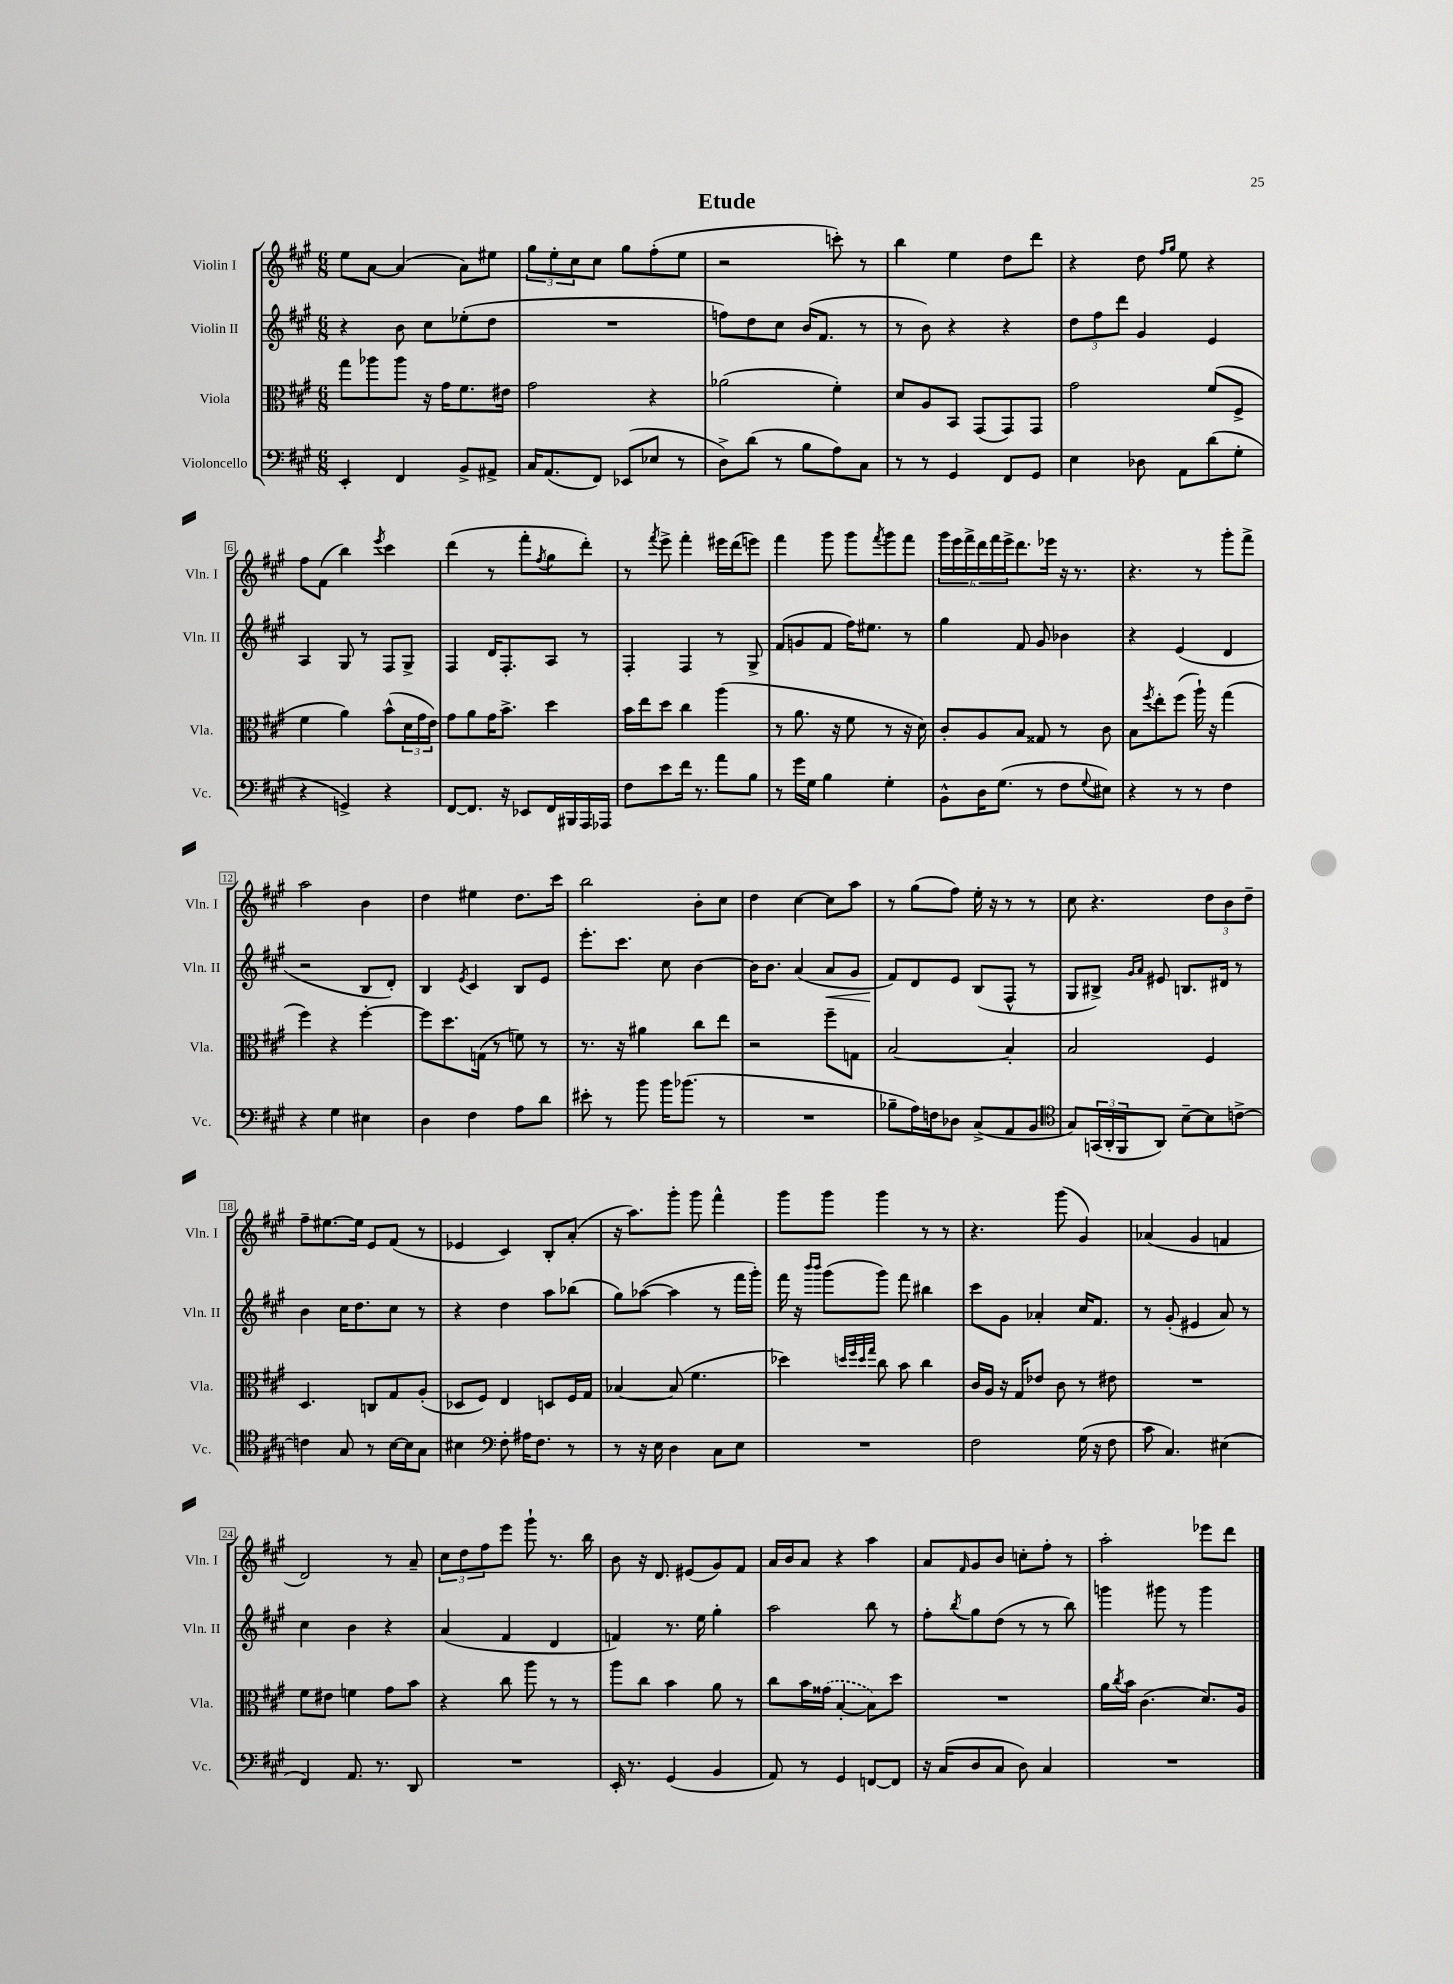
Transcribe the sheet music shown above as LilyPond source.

\header { title = "Etude" }
<<
\new StaffGroup <<
\new Staff = "s0" \with { instrumentName = "Violin I" shortInstrumentName = "Vln. I" } {
    \clef treble \key a \major \numericTimeSignature \time 6/8
    e''8 a'8~ a'4( a'8) eis''8 |
    \tuplet 3/2 { gis''8 e''8-. cis''8 } cis''8 gis''8 fis''8-.( e''8 |
    r2 c'''8-.) r8 |
    b''4 e''4 d''8 d'''8 |
    r4 d''8 \grace { fis''16 gis''16 } e''8 r4 |
    fis''8 fis'8( b''4) \acciaccatura { e'''8 } cis'''4 |
    d'''4( r8 fis'''8-. \acciaccatura { fis''8 } gis''8 d'''8-.) |
    r8 \acciaccatura { fis'''8 } e'''8-> fis'''4-. eis'''16 d'''16( e'''8) |
    fis'''4 gis'''8 gis'''8 \acciaccatura { fis'''8 } gis'''8 fis'''8 |
    \tuplet 6/4 { gis'''16 e'''16 fis'''16-> d'''16 fis'''16 e'''16-> } d'''8. ees'''16 r16 r8. |
    r4. r8 gis'''8-. fis'''8-> |
    a''2 b'4 |
    d''4 eis''4 d''8. cis'''16 |
    b''2 b'8-. cis''8 |
    d''4 cis''4~ cis''8 a''8 |
    r8 gis''8( fis''8) e''16-. r16 r8 r8 |
    cis''8 r4. \tuplet 3/2 { d''8 b'8 d''8-- } |
    fis''8-- eis''8.~ eis''16 e'8 fis'8( r8 |
    ees'4 cis'4) b8-. a'8-.( |
    r16 a''8.) gis'''8-. gis'''8 fis'''4-^ |
    gis'''8 gis'''8 gis'''4 r8 r8 |
    r4. gis'''8( gis'4) |
    aes'4( gis'4 f'4 |
    d'2) r8 a'8-- |
    \tuplet 3/2 { cis''8 d''8 fis''8 } e'''8 gis'''8-! r8. b''16 |
    b'8 r16 d'8. eis'8( gis'8) fis'8 |
    a'16 b'16 a'8 r4 a''4 |
    a'8 \grace { fis'16 } gis'8 b'8 c''8-. fis''8-. r8 |
    a''2-. ees'''8 d'''8 \bar "|." |
}
\new Staff = "s1" \with { instrumentName = "Violin II" shortInstrumentName = "Vln. II" } {
    \clef treble \key a \major \numericTimeSignature \time 6/8
    r4 b'8 cis''8 ees''8-.( d''8 |
    R2. |
    f''8) d''8 cis''8 b'16( fis'8. r8 |
    r8 b'8) r4 r4 |
    \tuplet 3/2 { d''8 fis''8 d'''8 } gis'4 e'4 |
    a4 gis8 r8 fis8 gis8-> |
    fis4 d'16 fis8.-. a8 r8 |
    fis4-. fis4 r8 gis8-> |
    fis'8( g'8 fis'8 fis''16) eis''8. r8 |
    gis''4 fis'8 gis'8 bes'4 |
    r4 e'4( d'4 |
    r2 b8 d'8-.) |
    b4 \acciaccatura { e'8 } cis'4 b8 e'8 |
    e'''8.-. cis'''8. cis''8 b'4~ |
    b'16 b'8. a'4( a'8\< gis'8 |
    fis'8\!) d'8 e'8 b8( fis8-^ r8 |
    gis8 bis8->) \grace { gis'16 a'16 } eis'8 b8. dis'16 r8 |
    b'4 cis''16 d''8. cis''8 r8 |
    r4 d''4 a''8 bes''8( |
    gis''8) aes''8~( aes''4 r8 fis'''16 gis'''16-.) |
    fis'''16 r16 \grace { b'''16 b'''16 } gis'''8( gis'''8) fis'''8 bis''4 |
    cis'''8 gis'8 aes'4-. cis''16 fis'8. |
    r8 gis'8-.( eis'4 a'8) r8 |
    cis''4 b'4 r4 |
    a'4( fis'4 d'4 |
    f'4) r8. e''16 gis''4-. |
    a''2 b''8 r8 |
    fis''8-. \acciaccatura { b''8 } gis''8 d''8( r8 r8 b''8) |
    g'''4 gis'''8 r8 gis'''4 \bar "|." |
}
\new Staff = "s2" \with { instrumentName = "Viola" shortInstrumentName = "Vla." } {
    \clef alto \key a \major \numericTimeSignature \time 6/8
    gis''8 aes''8 aes''8 r16 gis'16 fis'8. eis'16 |
    gis'2 r4 |
    aes'2( fis'4-.) |
    d'8 a8 b,8 gis,8( gis,8) gis,8 |
    gis'2 fis'8( fis8-> |
    fis'4 a'4) b'8-^( \tuplet 3/2 { d'16 gis'16 e'16) } |
    gis'8 a'8 gis'16 b'8.-> d''4 |
    b'16 e''16 d''8 cis''4 a''4( |
    r8 a'8. r16 fis'8 r8 r16 d'16) |
    cis'8-. a8 b8 gisis8 r8 cis'8 |
    b8 \acciaccatura { fis''8 } e''8-. fis''8( a''16-!) r16 gis''4( |
    fis''4) r4 fis''4~-. |
    fis''8 d''8. g16( r8 f'8) r8 |
    r8. r16 ais'4 cis''8 e''8 |
    r2 fis''8-- g8 |
    b2~ b4-. |
    b2 fis4 |
    d4. c8 gis8 a8-.( |
    des8 fis8) e4 d8 fis16 gis16 |
    bes4~ bes8( fis'4. |
    des''4) \grace { d''32 fis''32 d''32 gis''32 } cis''8 b'8 cis''4 |
    cis'16 a16 r16 gis16 ees'8 cis'8 r8 eis'8 |
    R2. |
    fis'8 eis'8 f'4 gis'8 b'8 |
    r4 cis''8 a''8 r8 r8 |
    a''8 cis''8 b'4 a'8 r8 |
    cis''8 b'16 \once \slurDashed gisis'16( b4~-. b8) d''8 |
    R2. |
    a'16 \acciaccatura { cis''8 } b'16 cis'4.( d'8.) a16 \bar "|." |
}
\new Staff = "s3" \with { instrumentName = "Violoncello" shortInstrumentName = "Vc." } {
    \clef bass \key a \major \numericTimeSignature \time 6/8
    e,4-. fis,4 b,8-> ais,8-> |
    cis16 a,8.( fis,8) ees,8( ees8 r8 |
    d8->) d'8( r8 b8 a8) cis8 |
    r8 r8 gis,4 fis,8 gis,8 |
    e4 des8 a,8 d'8( gis8-. |
    r4 g,4->) r4 |
    fis,8~ fis,8. r16 ees,8 fis,16 bis,,16 a,,16 aes,,16 |
    fis8 e'8 fis'16 r8. a'8 b8 |
    r8 gis'16 gis16 b4 gis4-. |
    b,8-^ d16 gis8.( r8 fis8 \appoggiatura { gis8 } eis8) |
    r4 r8 r8 fis4 |
    r4 gis4 eis4 |
    d4 fis4 a8 d'8 |
    eis'8-. r8 b'8 b'16 bes'8.( r8 |
    R2. |
    bes8-- a16) f16 des8 cis8->( a,8 b,8 |
    \clef tenor gis8) \tuplet 3/2 { g,16( a,16-. fis,16 } a,8) b8~-- b8 c'8~-> |
    c'4 gis8 r8 b16~ b16 gis8 |
    bis4 \clef bass fis8-. ais16 fis8. r8 |
    r8 r16 e16 d4 cis8 e8 |
    R2. |
    fis2 gis16( r16 fis8 |
    cis'8 cis4.) eis4( |
    fis,4) a,8. r8. d,8 |
    R2. |
    e,16-. r8. gis,4( b,4 |
    a,8) r8 gis,4 f,8~ f,8 |
    r16 cis16( d8 cis8 d8) cis4 |
    R2. \bar "|." |
}
>>
>>
\layout { \context { \Score \override BarNumber.stencil = #(make-stencil-boxer 0.1 0.3 ly:text-interface::print) } }
